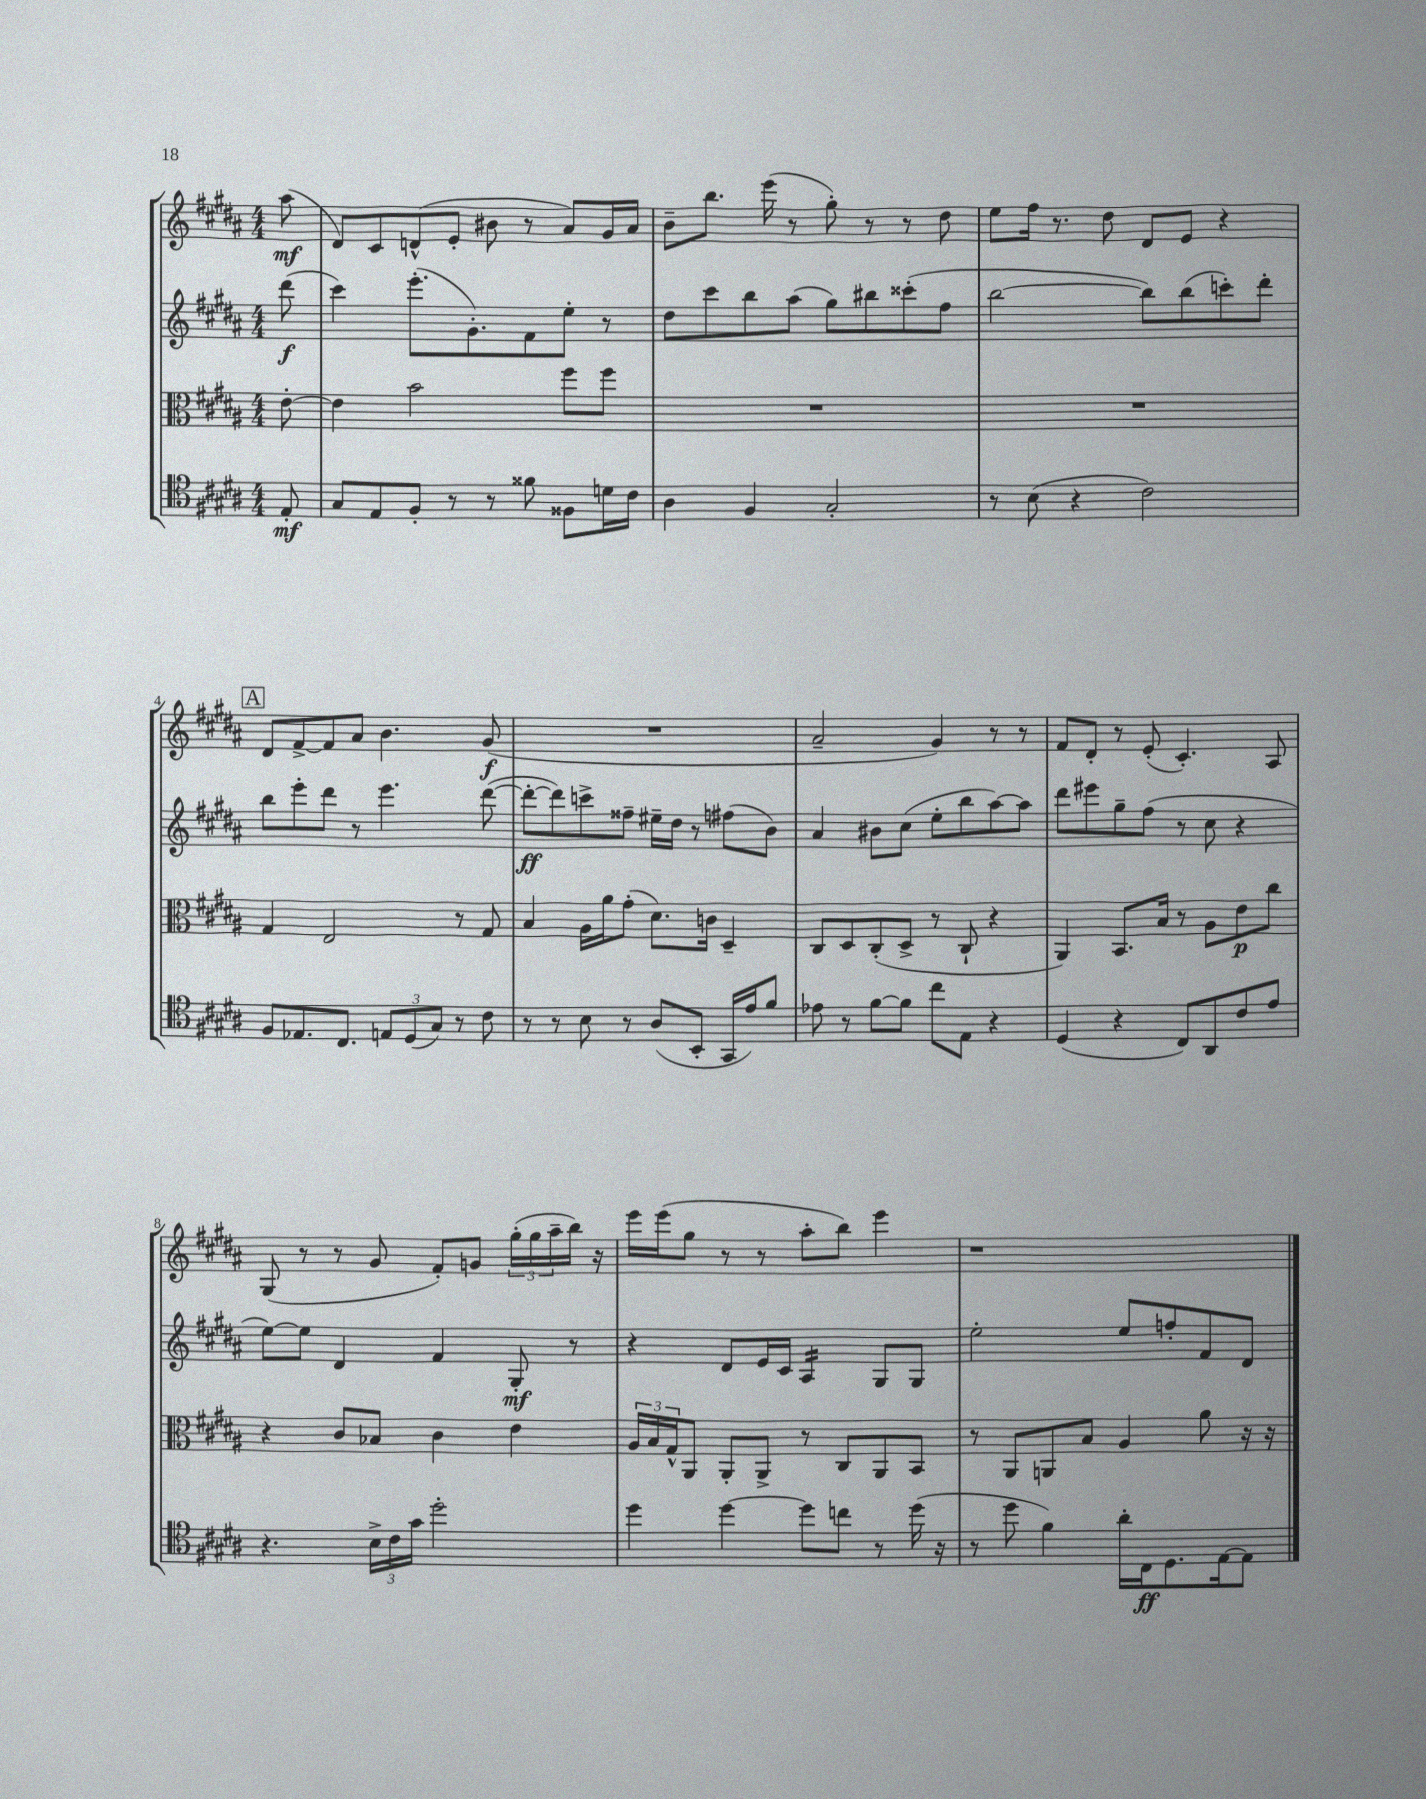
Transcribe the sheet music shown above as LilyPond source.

<<
\new StaffGroup <<
\new Staff = "s0" {
    \clef treble \key b \major \numericTimeSignature \time 4/4 \partial 8
    ais''8\mf( |
    dis'8) cis'8 d'8-^( e'8-. bis'8 r8 ais'8) gis'16 ais'16 |
    b'8-- b''8. e'''16( r8 gis''8-.) r8 r8 dis''8 |
    e''8 fis''16 r8. dis''8 dis'8 e'8 r4 |
    \mark \markup { \box "A" } dis'8 fis'8~-> fis'8 ais'8 b'4. gis'8\f( |
    R1 |
    ais'2-- gis'4) r8 r8 |
    fis'8 dis'8-. r8 e'8-.( cis'4.-.) ais8 |
    gis8( r8 r8 gis'8 fis'8-.) g'8 \tuplet 3/2 { gis''16-.( gis''16 ais''16-- } b''16) r16 |
    e'''16 e'''16( gis''8 r8 r8 ais''8-. b''8) e'''4 |
    r1 \bar "|." |
}
\new Staff = "s1" {
    \clef treble \key b \major \numericTimeSignature \time 4/4 \partial 8
    dis'''8\f( |
    cis'''4) e'''8.-.( gis'8.-.) fis'8 e''8-. r8 |
    dis''8 cis'''8 b''8 ais''8( gis''8) bis''8 cisis'''8-.( fis''8 |
    b''2~ b''8) b''8( c'''8-.) dis'''8-. |
    \mark \markup { \box "A" } b''8 e'''8-. dis'''8 r8 e'''4. dis'''8~( |
    dis'''8~-.\ff dis'''8) c'''8-> fisis''8-- eis''16-- dis''16 r8 fis''8( b'8) |
    ais'4 bis'8 cis''8( e''8-. b''8 ais''8~) ais''8 |
    dis'''8 eis'''8 gis''8-- fis''8( r8 cis''8 r4 |
    e''8~) e''8 dis'4 fis'4 gis8-.\mf r8 |
    r4 dis'8 e'16 cis'16 ais4:16 gis8 gis8 |
    e''2-. e''8 f''8-. fis'8 dis'8 \bar "|." |
}
\new Staff = "s2" {
    \clef alto \key b \major \numericTimeSignature \time 4/4 \partial 8
    e'8~-. |
    e'4 b'2 fis''8 fis''8 |
    R1 |
    R1 |
    \mark \markup { \box "A" } gis4 e2 r8 gis8 |
    b4 ais16 ais'16 gis'8-.( dis'8.) c'16 dis4-- |
    cis8 dis8 cis8-.( dis8-> r8 cis8-! r4 |
    ais,4) b,8. b16 r8 ais8 e'8\p cis''8 |
    r4 cis'8 bes8 cis'4 e'4 |
    \tuplet 3/2 { ais16 b16 gis16-^ } ais,8 ais,8-. ais,8-> r8 cis8 ais,8 b,8 |
    r8 ais,8 a,8 b8 ais4 ais'8 r16 r16 \bar "|." |
}
\new Staff = "s3" {
    \clef tenor \key b \major \numericTimeSignature \time 4/4 \partial 8
    e8-.\mf |
    gis8 e8 fis8-. r8 r8 fisis'8 fisis8 d'16 cis'16 |
    ais4 fis4 gis2-. |
    r8 b8( r4 cis'2) |
    \mark \markup { \box "A" } fis8 ees8. cis8. \tuplet 3/2 { e8 dis8( gis8) } r8 cis'8 |
    r8 r8 b8 r8 ais8( b,8-. gis,16 e'16) fis'8 |
    ees'8 r8 fis'8~ fis'8 cis''8 e8 r4 |
    dis4( r4 cis8) ais,8 cis'8 e'8 |
    r4. \tuplet 3/2 { b16-> cis'16 gis'16 } dis''2-. |
    dis''4 dis''4~ dis''8 c''8 r8 dis''16( r16 |
    r8 dis''8 fis'4) ais'16-. cis16\ff dis8. e16~ e8 \bar "|." |
}
>>
>>
